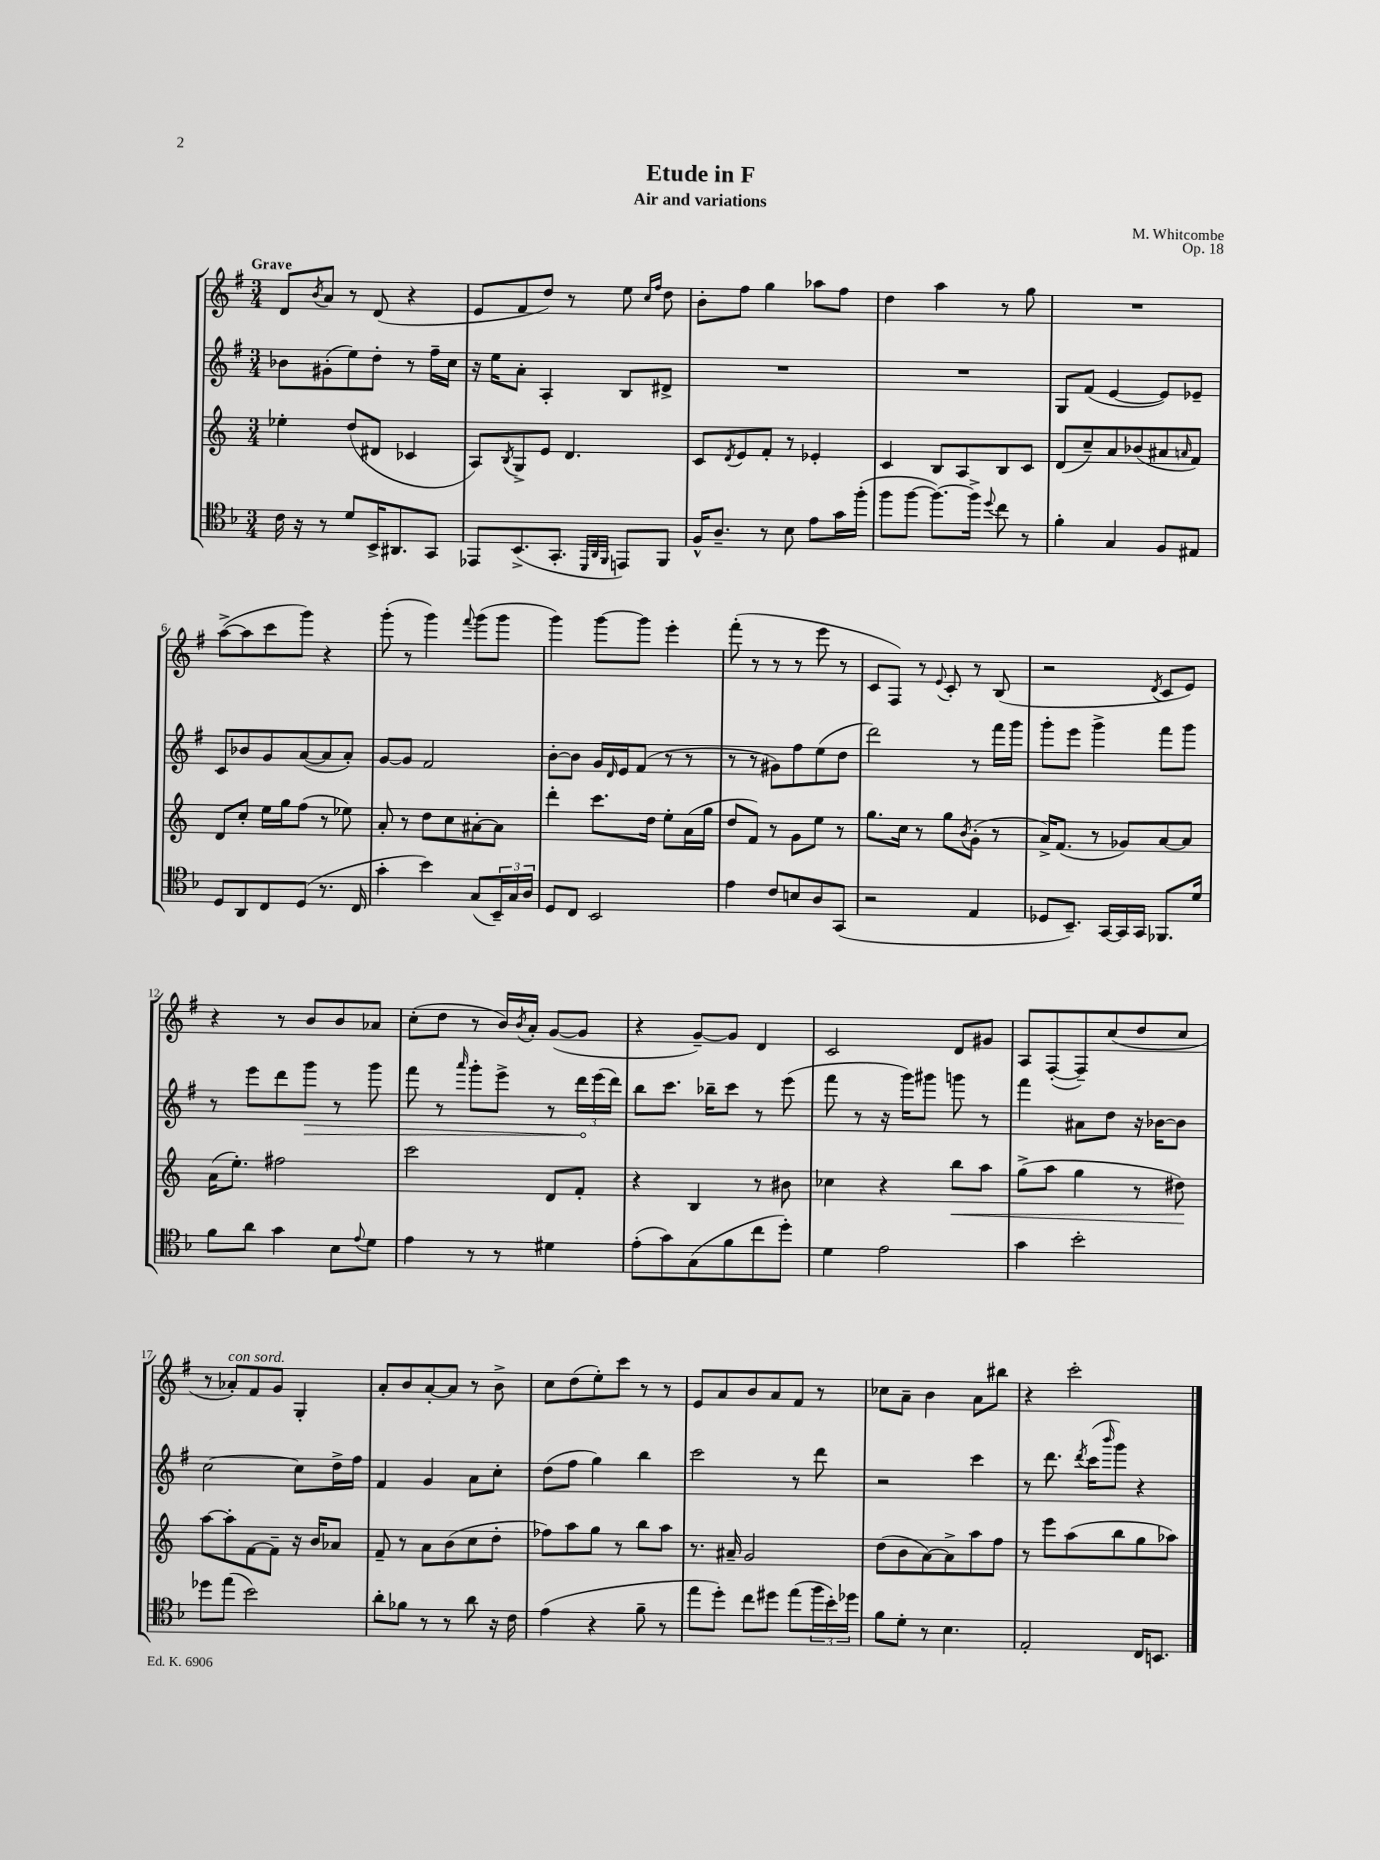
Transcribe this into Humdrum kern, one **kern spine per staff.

**kern	**kern	**dynam	**kern	**dynam	**kern
*part4	*part3	*part3	*part2	*part2	*part1
*staff4	*staff3	*staff3	*staff2	*staff2	*staff1
*clefC4	*clefG2	*	*clefG2	*	*clefG2
*k[b-]	*k[]	*	*k[f#]	*	*k[f#]
*M3/4	*M3/4	*	*M3/4	*	*M3/4
=1	=1	=1	=1	=1	=1
!	!	!	!	!	!LO:TX:a:B:t=Grave
16c\	4ee-X'\	.	8b-X\L	.	8d/L
16r	.	.	.	.	.
.	.	.	.	.	8qb/
8r	.	.	(8g#X'\	.	8a/J
8d/L	(8dd/L	.	8ee\)	.	8r
16BB-^/K	8d#X/J	.	8dd'\J	.	(8d/
8.AA#X/	.	.	.	.	.
.	4c-X/	.	8r	.	4r
8GG/J	.	.	16ff#~\LL	.	.
.	.	.	16cc\JJ	.	.
=2	=2	=2	=2	=2	=2
8EE-X/L	8A/L)	.	16r	.	8e/L
.	.	.	16ee\KL	.	.
.	8qB/	.	.	.	.
(8.BB-^/	8G^/	.	8a'\J	.	8f#/
.	8e/J	.	4A'/	.	8dd/J)
8.GG'/J	.	.	.	.	.
.	4.d/	.	.	.	8r
32qqDD/LLL	.	.	.	.	.
32qqAA/	.	.	.	.	.
32qqFF/JJJ	.	.	.	.	.
8EEn/L)	.	.	8B/L	.	8ee\
.	.	.	.	.	16qqcc/LL
.	.	.	.	.	16qqff#/JJ
8FF/J	.	.	8d#X^/J	.	8dd\
=3	=3	=3	=3	=3	=3
16F^^/KL	8c/L	.	2.r	.	8b'\L
8.A~/J	.	.	.	.	.
.	8qd/	.	.	.	.
.	8e/	.	.	.	8ff#\J
8r	8f'/J	.	.	.	4gg\
8B-\	8r	.	.	.	.
8e\L	4e-X'/	.	.	.	8aa-X\L
16g\L	.	.	.	.	8ff#\J
(16ff'\JJ	.	.	.	.	.
=4	=4	=4	=4	=4	=4
8ff\L	4c/	.	2.r	.	4dd\
[8ff\J	.	.	.	.	.
8.ff\L_)	8B/L	.	.	.	4aa\
.	8A/	.	.	.	.
16ff^\Jk]	.	.	.	.	.
8qqdd/	.	.	.	.	.
8cc\	8B/	.	.	.	8r
8r	8c/J	.	.	.	8gg\
=5	=5	=5	=5	=5	=5
4f'\	(8d/L	.	8G/L	.	2.r
.	8cc~/)	.	(8f#/J	.	.
4G/	8a/	.	[4e/	.	.
.	(8b-X/	.	.	.	.
8F/L	8a#X/	.	8e/L])	.	.
.	16qqan/	.	.	.	.
8E#X/J	8f/J)	.	8e-X~/J	.	.
!!LO:LB:g=z
=6	=6	=6	=6	=6	=6
8D/L	8d/L	.	8c/L	.	([8aa^\L
8AA/	8cc'/J	.	8b-X/	.	8aa\]
8C/	16ee\LL	.	8g/	.	8ccc\
.	16gg\J	.	.	.	.
(8D/J	(8ff\J	.	([8a/	.	8ggg\J)
8.r	8r	.	8a/]	.	4r
.	8ee-X\)	.	8a'/J)	.	.
16C/	.	.	.	.	.
=7	=7	=7	=7	=7	=7
4g'\	8a'/	.	[8g/L	.	(8ggg'\
.	8r	.	8g/J]	.	8r
4b-\)	8dd\L	.	2f#/	.	4ggg\)
.	8cc\	.	.	.	.
.	.	.	.	.	8qqfff#/
(8G/L	[8a#X'\	.	.	.	(8ggg\L
24BB-~/L)	8a#\J]	.	.	.	8ggg\J
24G/	.	.	.	.	.
24A/JJ	.	.	.	.	.
=8	=8	=8	=8	=8	=8
8D/L	4ddd'\	.	[8b'\L	.	4ggg\)
8C/J	.	.	8b\J]	.	.
2BB-/	8.ccc\L	.	16g/LL	.	[8ggg\L
.	.	.	16qqd/	.	.
.	.	.	16e/J	.	.
.	.	.	(8f#/J	.	8ggg\J]
.	16dd\Jk	.	.	.	.
.	8ee'\L	.	8r	.	4eee'\
.	(16a\L	.	8r	.	.
.	16gg\JJ	.	.	.	.
=9	=9	=9	=9	=9	=9
4e\	8dd/L	.	8r	.	(8fff#'\
.	8f/J)	.	8r	.	8r
8c/L	8r	.	8g#X\L)	.	8r
8Bn/	8g\L	.	8ff#\	.	8r
8A/	8ee\J	.	(8ee\	.	8eee\
(8GG/J	8r	.	8dd\J	.	8r
=10	=10	=10	=10	=10	=10
2r	8.gg\L	.	2ddd\)	.	8c/L
.	.	.	.	.	8F#/J)
.	16cc\Jk	.	.	.	.
.	8r	.	.	.	8r
.	.	.	.	.	8qqe/
.	8gg\L	.	.	.	8c'/
.	8qb/	.	.	.	.
4E/	(8g'\J	.	8r	.	8r
.	8r	.	16fff#\LL	.	(8B/
.	.	.	16ggg\JJ	.	.
=11	=11	=11	=11	=11	=11
8D-X/L	16a^/KL)	.	8ggg'\L	.	2r
.	(8.f/J	.	.	.	.
8.BB-~/J)	.	.	8eee\J	.	.
.	8r	.	4ggg^\	.	.
[16GG/LL	.	.	.	.	.
16GG/]	8g-X/L)	.	.	.	.
16GG/JJ	.	.	.	.	.
.	.	.	.	.	8qd/
8.FF-X/L	[8a/	.	8fff#\L	.	8c/L
.	8a/J]	.	8ggg\J	.	8e/J)
16d/Jk	.	.	.	.	.
!!LO:LB:g=z
=12	=12	=12	=12	=12	=12
8f\L	(16a\KL	.	8r	.	4r
.	8.ee'\J)	.	.	.	.
8a\J	.	.	8eee\L	.	.
4g\	2ff#X\	.	8ddd\	.	8r
!	!	!	!	!LO:HP:b	!
.	.	.	8ggg\J	>	8b/L
8B-\L	.	.	8r	.	8b/
8qqe/	.	.	.	.	.
8d\J	.	.	8ggg\	.	8a-X/J
=13	=13	=13	=13	=13	=13
4e\	2ccc\	.	8fff#\	.	(8cc'\L
.	.	.	8r	.	8dd\J
.	.	.	16qqaaa/	.	.
8r	.	.	8ggg'\L	.	8r
8r	.	.	8eee^\J	.	16b/LL)
.	.	.	.	.	8qb/
.	.	.	.	.	16a'/JJ
4d#X\	8d/L	.	8r	.	([8g/L
.	8f'/J	.	24ddd\LL	.	8g/J]
.	.	.	(24eee\	]	.
.	.	.	24ddd\JJ)	.	.
=14	=14	=14	=14	=14	=14
(8e'\L	4r	.	8bb\L	.	4r
8g\)	.	.	8.ccc\J	.	.
(8G\	4B/	.	.	.	[8g~/L)
.	.	.	16bb-X~\KL	.	.
8f\	.	.	8ccc\J	.	8g/J]
8cc\	8r	.	8r	.	4d/
8dd'\J)	8b#X\	.	(8eee\	.	.
=15	=15	=15	=15	=15	=15
4d\	4cc-X\	.	8fff#\	.	2c/
.	.	.	8r	.	.
2e\	4r	.	16r	.	.
.	.	.	16ggg\KL)	.	.
.	.	.	8ggg#X\J	.	.
!	!	!LO:HP:b	!	!	!
.	8bb\L	<	8gggn\	.	8d/L
.	8aa\J	.	8r	.	8g#X/J
=16	=16	=16	=16	=16	=16
4g\	(8gg^\L	.	4fff#\	.	8A/L
.	8aa\J	.	.	.	([8F#'/
2b-'\	4gg\	.	8a#X\L	.	8F#~/])
.	.	.	8dd\J	.	(8cc/
.	8r	.	16r	.	8dd/
.	.	.	[16b-X\KL	.	.
.	8dd#X\)	.	8b-\J]	.	8cc/J
.	.	[	.	.	.
!!LO:LB:g=z
=17	=17	=17	=17	=17	=17
8dd-X\L	[8aa\L	.	[2cc\	.	8r
!	!	!	!	!	!LO:TX:a:i:t=con sord.
(8ee\J	8aa'\]	.	.	.	8a-X'/L)
2b-\)	[8f\	.	.	.	8f#/
.	8f~\J]	.	.	.	8g/J
.	16r	.	8cc\L]	.	4G'/
.	16b/KL	.	.	.	.
.	8a-X/J	.	16dd^\L	.	.
.	.	.	16ff#\JJ	.	.
=18	=18	=18	=18	=18	=18
8a'\L	8f~/	.	4f#/	.	8a'/L
8f-X\J	8r	.	.	.	8b/
8r	8a\L	.	4g/	.	[8a'/
8r	(8b\	.	.	.	8a/J]
8a\	8cc\	.	8a\L	.	8r
16r	8dd'\J	.	8cc'\J	.	8b^\
16c\	.	.	.	.	.
=19	=19	=19	=19	=19	=19
(4e\	8ff-X\L)	.	(8dd\L	.	8cc\L
.	8aa\	.	8ff#\J	.	(8dd\
4r	8gg\J	.	4gg\)	.	8ee'\)
.	8r	.	.	.	8ccc\J
8f~\	8bb\L	.	4bb\	.	8r
8r	8aa\J	.	.	.	8r
=20	=20	=20	=20	=20	=20
8ee\L	8.r	.	2ccc\	.	8e/L
8dd'\J)	.	.	.	.	8a/
.	16a#X~/	.	.	.	.
8cc\L	2g/	.	.	.	8b/
8dd#X\J	.	.	.	.	8a/
(8ee\L	.	.	8r	.	8f#/J
24ff\L	.	.	8ddd\	.	8r
24b-'\)	.	.	.	.	.
24dd-X\JJ	.	.	.	.	.
=21	=21	=21	=21	=21	=21
8f\L	(8dd\L	.	2r	.	8cc-X\L
8d'\J	8b\	.	.	.	8a~\J
8r	[8a\)	.	.	.	4b\
4.B-\	8a^\]	.	.	.	.
.	8aa\	.	4ccc\	.	8a\L
.	8ff\J	.	.	.	8bb#X\J
=22	=22	=22	=22	=22	=22
2E'/	8r	.	8r	.	4r
.	8eee\L	.	8.ddd\	.	.
.	(8aa\	.	.	.	2ccc'\
.	.	.	8qddd/	.	.
.	.	.	(16ccc\KL	.	.
.	.	.	16qqbbb/	.	.
.	8bb\	.	8ggg\J)	.	.
16C/KL	8gg\	.	4r	.	.
8.BBn/J	.	.	.	.	.
.	8aa-X\J)	.	.	.	.
==	==	==	==	==	==
*-	*-	*-	*-	*-	*-
